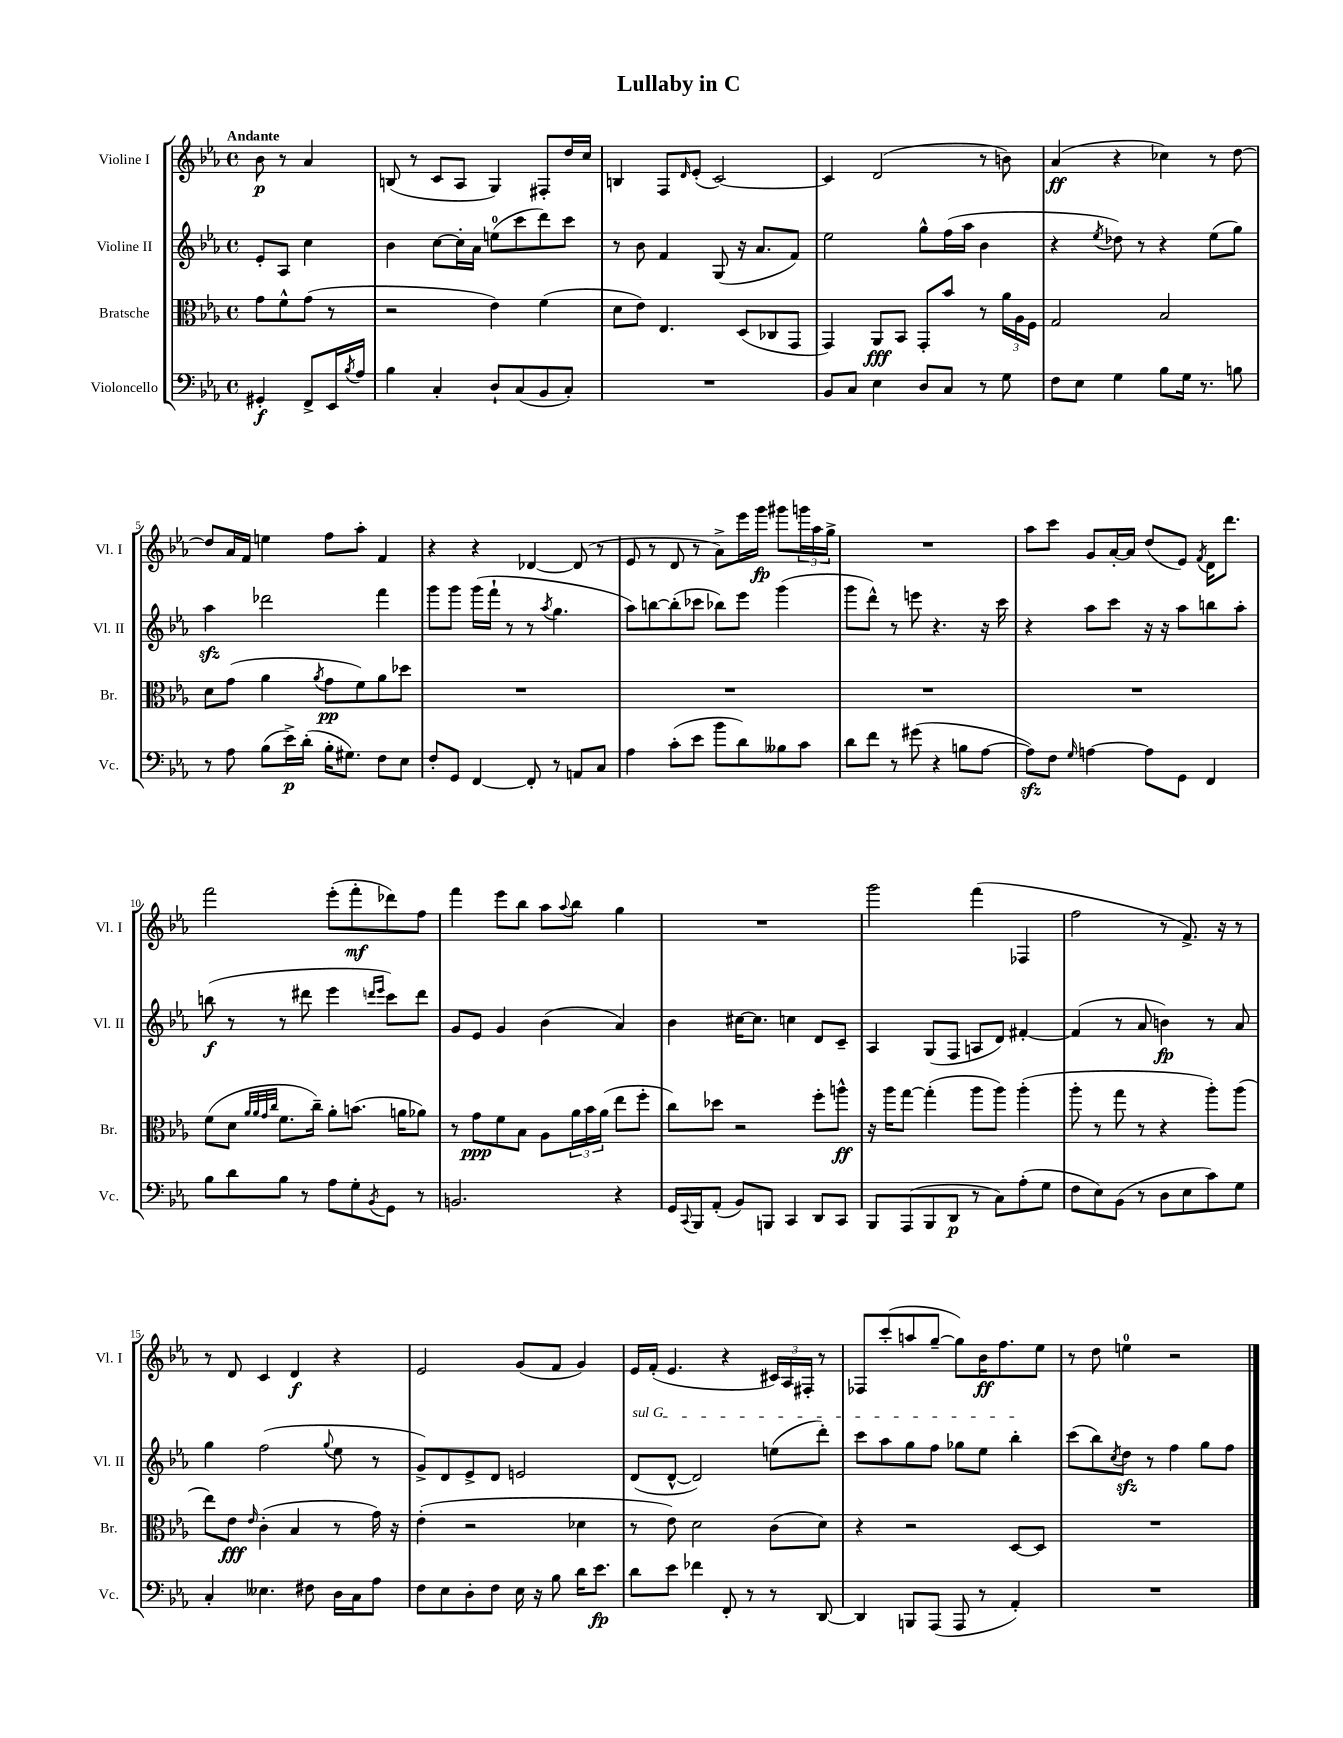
\header { title = "Lullaby in C" }
<<
\new StaffGroup <<
\new Staff = "s0" \with { instrumentName = "Violine I" shortInstrumentName = "Vl. I" } {
    \clef treble \key ees \major \defaultTimeSignature \time 4/4 \partial 2 \tempo "Andante"
    bes'8\p r8 aes'4 |
    b8( r8 c'8 aes8 g4) fis8-. d''16 c''16 |
    b4 f8 \grace { d'16 } ees'8-.( c'2~) |
    c'4 d'2( r8 b'8) |
    aes'4\ff( r4 ces''4) r8 d''8~ |
    d''8 aes'16 f'16 e''4 f''8 aes''8-. f'4 |
    r4 r4 des'4~ des'8( r8 |
    ees'8 r8 d'8 r8 aes'8->) ees'''16 g'''16\fp gis'''8 \tuplet 3/2 { g'''16 aes''16 g''16-> } |
    R1 |
    aes''8 c'''8 g'8 aes'16~-. aes'16 d''8( ees'8) \acciaccatura { f'8 } d'16 d'''8. |
    f'''2 ees'''8-.( f'''8-.\mf des'''8) f''8 |
    f'''4 ees'''8 bes''8 aes''8 \appoggiatura { aes''8 } bes''8 g''4 |
    R1 |
    g'''2 f'''4( fes4 |
    f''2 r8 f'8.->) r16 r8 |
    r8 d'8 c'4 d'4\f r4 |
    ees'2 g'8( f'8 g'4) |
    ees'16 f'16-.( ees'4. r4 \tuplet 3/2 { cis'16) aes16 fis16-. } r8 |
    fes8 c'''8-.( a''8 g''8~-- g''8) bes'16\ff f''8. ees''8 |
    r8 d''8 e''4-0 r2 \bar "|." |
}
\new Staff = "s1" \with { instrumentName = "Violine II" shortInstrumentName = "Vl. II" } {
    \clef treble \key ees \major \defaultTimeSignature \time 4/4 \partial 2
    ees'8-. aes8 c''4 |
    bes'4 c''8~ c''16-. aes'16 e''8-0( c'''8 d'''8) c'''8 |
    r8 bes'8 f'4 g8( r16 aes'8. f'8) |
    ees''2 g''8-^ f''16( aes''16 bes'4 |
    r4 \acciaccatura { ees''8 } des''8) r8 r4 ees''8( g''8) |
    aes''4\sfz des'''2 f'''4 |
    g'''8 g'''8 g'''16( f'''16-! r8 r8 \acciaccatura { aes''8 } g''4. |
    aes''8) b''8~ b''8-.( ces'''8 bes''8) ees'''8 g'''4( |
    g'''8 d'''8-^) r8 e'''8 r4. r16 c'''16 |
    r4 aes''8 c'''8 r16 r16 aes''8 b''8 aes''8-. |
    b''8\f( r8 r8 dis'''8 ees'''4 \grace { d'''16 ees'''16 } c'''8) d'''8 |
    g'8 ees'8 g'4 bes'4( aes'4) |
    bes'4 cis''16~ cis''8. c''4 d'8 c'8-- |
    aes4 g8( f8 a8 d'8) fis'4~-. |
    fis'4( r8 aes'8 b'4\fp) r8 aes'8 |
    g''4 f''2( \appoggiatura { g''8 } ees''8 r8 |
    g'8->) d'8 ees'8-> d'8 e'2 |
    \once \override TextSpanner.bound-details.left.text = \markup { \italic "sul G" } d'8\startTextSpan( d'8~-^ d'2) e''8( d'''8-.) |
    c'''8 aes''8 g''8 f''8 ges''8 ees''8 bes''4-.\stopTextSpan |
    c'''8( bes''8) \acciaccatura { c''8 } d''8\sfz r8 f''4 g''8 f''8 \bar "|." |
}
\new Staff = "s2" \with { instrumentName = "Bratsche" shortInstrumentName = "Br." } {
    \clef alto \key ees \major \defaultTimeSignature \time 4/4 \partial 2
    g'8 f'8-^ g'8( r8 |
    r2 ees'4) f'4( |
    d'8 ees'8) ees4. d8( ces8 g,8 |
    g,4) aes,8\fff bes,8 g,8-. bes'8 r8 \tuplet 3/2 { aes'16 aes16 f16 } |
    g2 bes2 |
    d'8 g'8( aes'4 \acciaccatura { aes'8 } g'8\pp f'8) aes'8 des''8 |
    R1 |
    R1 |
    R1 |
    R1 |
    f'8( d'8 \grace { aes'32 aes'32 g'32 c''32 } f'8. c''16--) aes'8-. b'8.( a'16 aes'8) |
    r8 g'8\ppp f'8 bes8 aes8 \tuplet 3/2 { aes'16 bes'16 aes'16( } ees''8 f''8-. |
    c''8) des''8 r2 f''8-. a''8-^\ff |
    r16 aes''16 g''8~ g''4-.( aes''8 aes''8) aes''4-.( |
    aes''8-. r8 g''8 r8 r4 aes''8-.) aes''8( |
    ees''8) ees'8\fff \grace { ees'16 } c'4-.( bes4 r8 g'16) r16 |
    ees'4-.( r2 des'4 |
    r8 ees'8) d'2 c'8( d'8) |
    r4 r2 d8~ d8 |
    R1 \bar "|." |
}
\new Staff = "s3" \with { instrumentName = "Violoncello" shortInstrumentName = "Vc." } {
    \clef bass \key ees \major \defaultTimeSignature \time 4/4 \partial 2
    gis,4-.\f f,8-> ees,16 \acciaccatura { bes8 } aes16 |
    bes4 c4-. d8-! c8( bes,8 c8-.) |
    R1 |
    bes,8 c8 ees4 d8 c8 r8 g8 |
    f8 ees8 g4 bes8 g16 r8. b8 |
    r8 aes8 bes8( ees'16->\p) d'16-.( bes16-. gis8.) f8 ees8 |
    f8-. g,8 f,4~ f,8-. r8 a,8 c8 |
    aes4 c'8-.( ees'8 bes'8 d'8) beses8 c'8 |
    d'8 f'8 r8 gis'8( r4 b8 aes8~ |
    aes8\sfz) f8 \grace { g16 } a4~ a8 g,8 f,4 |
    bes8 d'8 bes8 r8 aes8 g8-. \acciaccatura { bes,8 } g,8 r8 |
    b,2. r4 |
    g,16 \appoggiatura { c,8 } bes,,16 aes,8-.( bes,8) b,,8 c,4 d,8 c,8 |
    bes,,8 aes,,8( bes,,8 d,8\p r8 c8) aes8-.( g8 |
    f8 ees8) bes,8( r8 d8 ees8 c'8) g8 |
    c4-. eeses4. fis8 d16 c16 aes8 |
    f8 ees8 d8-. f8 ees16 r16 bes8 d'16 ees'8.\fp |
    d'8 ees'8 fes'4 f,8-. r8 r8 d,8~ |
    d,4 b,,8 aes,,8( aes,,8 r8 aes,4-.) |
    R1 \bar "|." |
}
>>
>>
